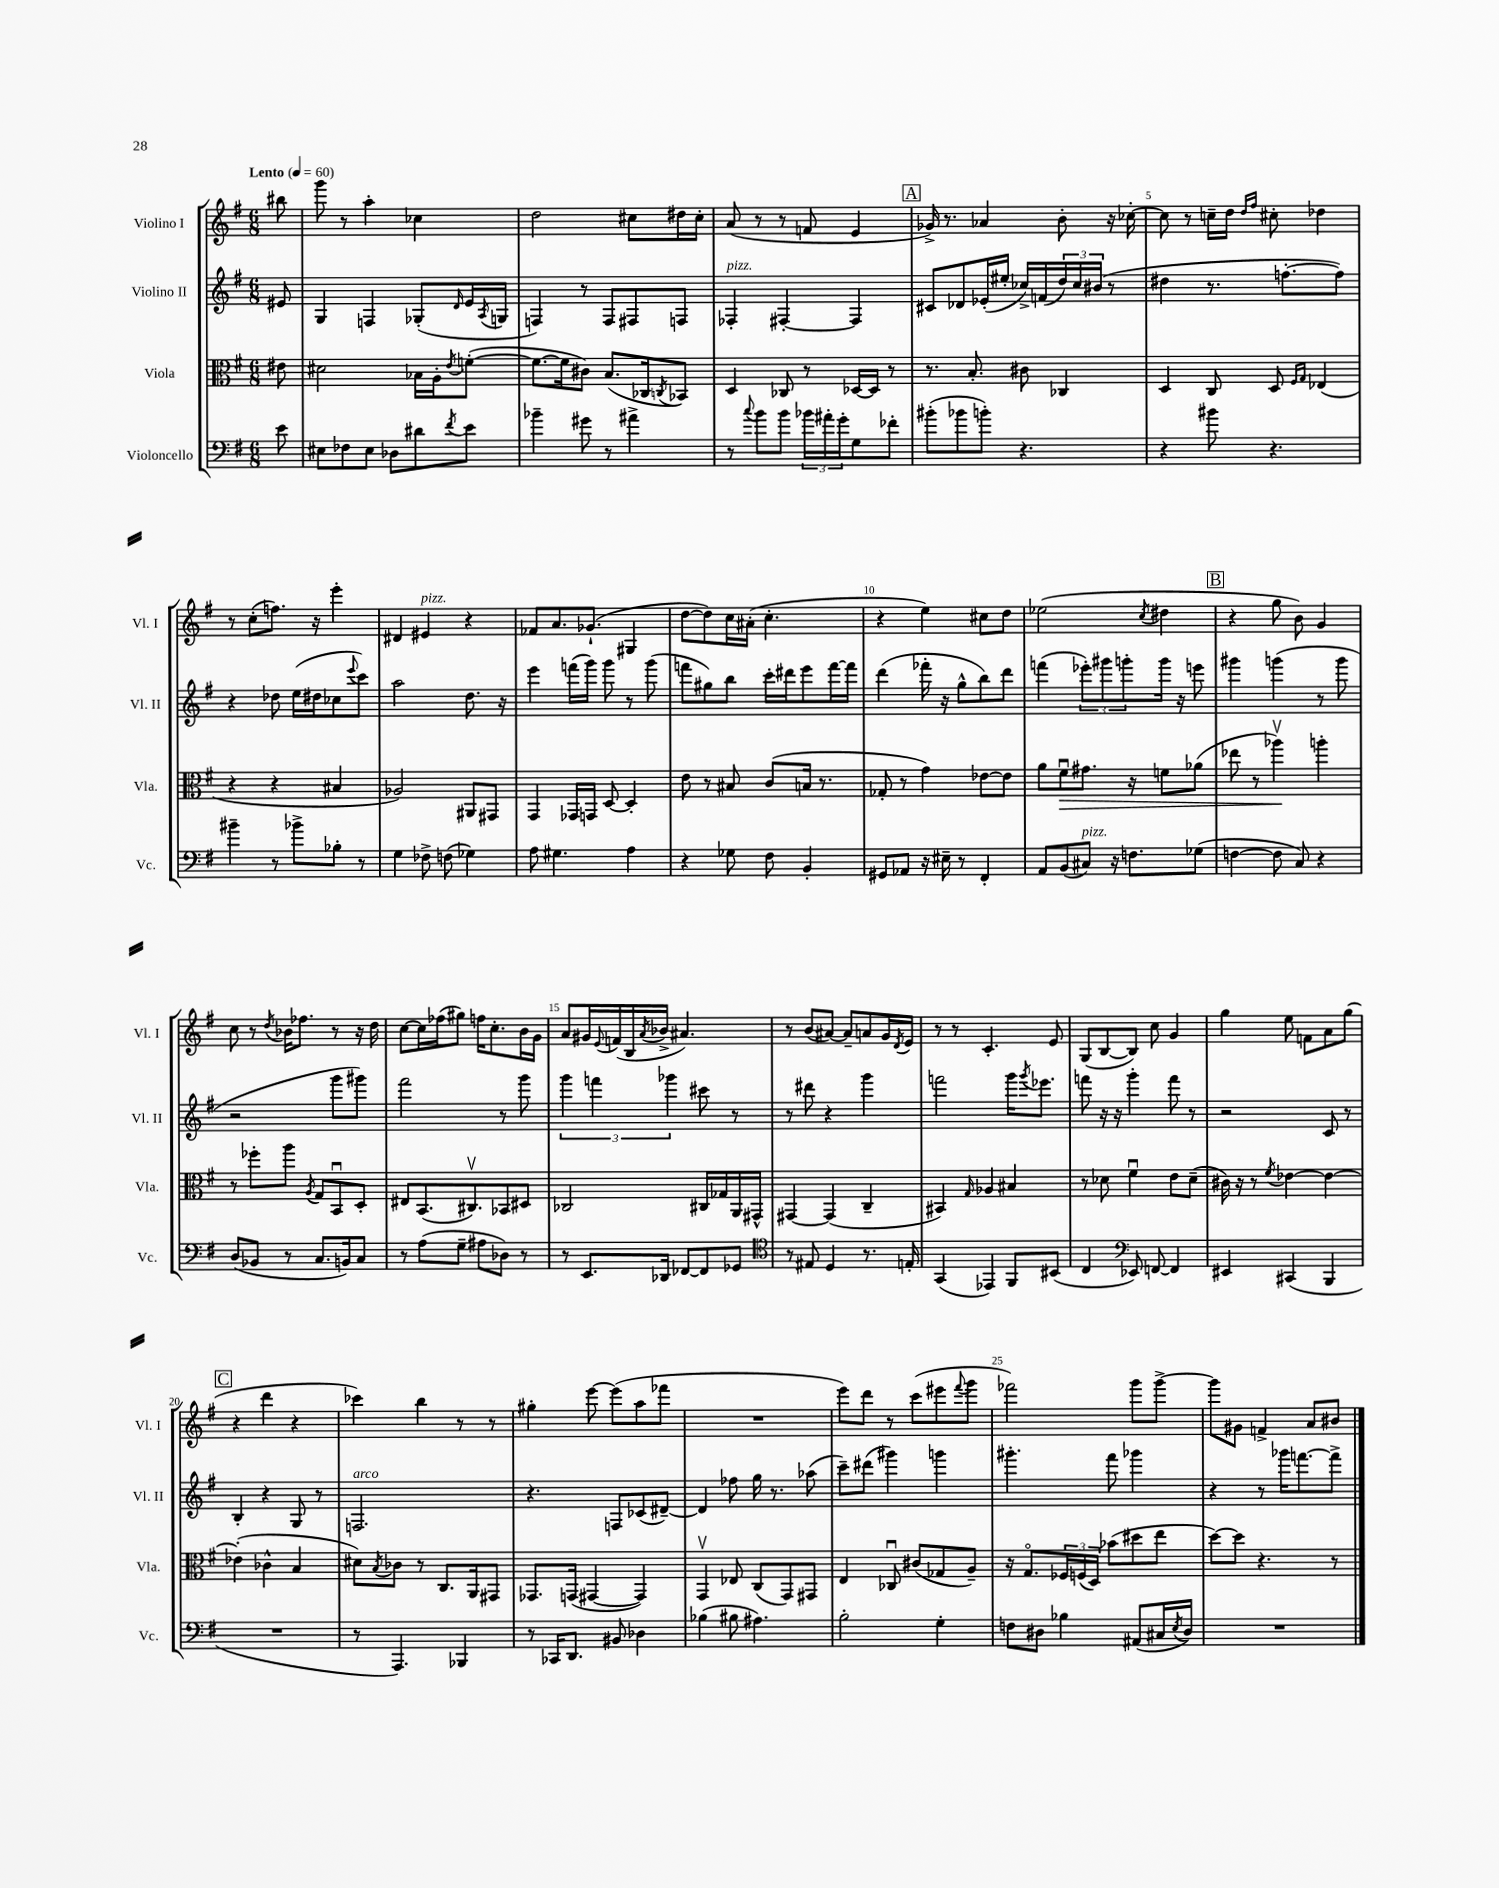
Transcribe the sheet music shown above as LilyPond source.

<<
\new StaffGroup <<
\new Staff = "s0" \with { instrumentName = "Violino I" shortInstrumentName = "Vl. I" } {
    \clef treble \key g \major \numericTimeSignature \time 6/8 \partial 8 \tempo "Lento" 4 = 60
    bis''8 |
    g'''8 r8 a''4-. ces''4 |
    d''2 cis''8 dis''16 cis''16-. |
    a'8( r8 r8 f'8 e'4 |
    \mark \markup { \box "A" } ges'16->) r8. aes'4 b'8-. r16 ces''16~-. |
    ces''8 r8 c''16-- d''16 \grace { d''16 fis''16 } cis''8-. des''4 |
    r8 c''8-.( f''8.) r16 e'''4-. |
    dis'4 eis'4^\markup { \italic "pizz." } r4 |
    fes'8 a'8. ges'8.-!( gis4 |
    d''8~ d''8) c''16 ais'16-.( c''4.-. |
    r4 e''4) cis''8 d''8 |
    ees''2( \acciaccatura { c''8 } dis''4 |
    \mark \markup { \box "B" } r4 g''8 b'8) g'4 |
    c''8 r8 \acciaccatura { d''8 } bes'16 fes''8. r8 r16 d''16 |
    c''8~ c''16 fes''16( gis''8) f''16 c''8.-. b'16 g'16 |
    a'8 gis'16 \appoggiatura { e'8 } f'16( b16 \acciaccatura { a'8 } bes'16-> ais'4.) |
    r8 b'8( ais'8~) ais'8-- a'8 g'16 \acciaccatura { d'8 } e'16 |
    r8 r8 c'4.-. e'8 |
    g8( b8~ b8) c''8 g'4 |
    g''4 e''8 f'8 a'8 g''8( |
    \mark \markup { \box "C" } r4 d'''4 r4 |
    ces'''4) b''4 r8 r8 |
    gis''4-. e'''8~ e'''8( a''8 fes'''8 |
    R2. |
    e'''8) d'''8 r8 c'''8( eis'''8 \appoggiatura { fis'''8 } g'''8 |
    fes'''2) g'''8 g'''8~-> |
    g'''8 gis'8 f'4-> a'8 bis'8 \bar "|." |
}
\new Staff = "s1" \with { instrumentName = "Violino II" shortInstrumentName = "Vl. II" } {
    \clef treble \key g \major \numericTimeSignature \time 6/8 \partial 8
    eis'8 |
    g4 f4 ges8-.( \grace { d'16 } e'16 \acciaccatura { a8 } g16 |
    f4) r8 f8 fis8 f8 |
    fes4-.^\markup { \italic "pizz." } fis4~-. fis4 |
    \mark \markup { \box "A" } cis'8 des'8 ees'16-.( eis''16-. ces''16->) f'16( \tuplet 3/2 { d''16) ces''16 bis'16( } r8 |
    dis''4 r8. f''8.~-. f''8) |
    r4 des''8 e''16( dis''16 ces''8 \appoggiatura { e'''8 } c'''8) |
    a''2 d''8. r16 |
    e'''4 f'''16( g'''16) g'''8 r8 g'''8( |
    f'''8 gis''8) b''8 c'''16-. dis'''16 e'''8 f'''16~ f'''16 |
    d'''4( fes'''16-. r16 g''8-^ b''8) d'''8 |
    f'''4( \tuplet 3/2 { ees'''8-.) gis'''8 g'''8-. } g'''16 r16 e'''8 |
    \mark \markup { \box "B" } gis'''4 g'''4( r8 g'''8 |
    r2 g'''8 gis'''8) |
    fis'''2 r8 g'''8 |
    \tuplet 3/2 { g'''4 f'''4 ges'''4 } cis'''8 r8 |
    r8 dis'''8 r4 g'''4 |
    f'''2 g'''16 \acciaccatura { g'''8 } ees'''8. |
    f'''8 r16 r16 g'''4-. f'''8 r8 |
    r2 c'8 r8 |
    \mark \markup { \box "C" } b4-. r4 g8 r8 |
    f2.^\markup { \italic "arco" } |
    r4. f8 ces'8( dis'8~--) |
    dis'4 fes''8 g''16 r8. aes''8( |
    c'''8--) dis'''8( gis'''4) g'''4 |
    gis'''4.-. fis'''8 ges'''4 |
    r4 r8 ges'''16 f'''8.~ f'''8-> \bar "|." |
}
\new Staff = "s2" \with { instrumentName = "Viola" shortInstrumentName = "Vla." } {
    \clef alto \key g \major \numericTimeSignature \time 6/8 \partial 8
    eis'8 |
    dis'2 bes16 a16-. \acciaccatura { e'8 } f'8~-.( |
    f'8.~ f'16 cis'8) b8.( ces16 \acciaccatura { c8 } bes,8) |
    d4 ces8 r8 des16~ des16 r8 |
    \mark \markup { \box "A" } r8. b8.-. cis'8 ces4 |
    d4 c8 d8 \grace { fis16 g16 } ees4( |
    r4 r4 bis4 |
    aes2) ais,8 gis,8 |
    g,4 ges,16 g,16 d8~ d4-. |
    e'8 r8 bis8 c'8( b16 r8. |
    ges8-. r8 g'4) ees'8~ ees'8 |
    a'8 fis'8\downbow\> gis'8. r16 f'8 aes'8( |
    \mark \markup { \box "B" } ees''8 r8 aes''4\upbow\!) a''4-. |
    r8 fes''8-. a''8 \acciaccatura { a8 } g8 b,8\downbow d8-. |
    eis8 b,8.( cis8.\upbow) bes,8 dis8 |
    ces2 cis16 ges16 a,16 gis,16-^ |
    gis,4~ gis,4( c4-- |
    bis,4) \grace { g16 } aes4 bis4 |
    r8 des'8 fis'4\downbow e'8 des'8--( |
    cis'16) r16 r8 \acciaccatura { fis'8 } ees'4~ ees'4~ |
    \mark \markup { \box "C" } ees'4-.( ces'4-^ b4 |
    dis'8) \acciaccatura { b8 } ces'8 r8 c8. a,16 gis,8 |
    ges,8. g,16( gis,4~ gis,4) |
    g,4\upbow ees8 c8( g,8) gis,8 |
    e4 ces8\downbow cis'8( ges8 a8--) |
    r16 g8.\flageolet \tuplet 3/2 { fes16 f16( d16) } bes'8( dis''8 e''8 |
    d''8~) d''8 r4. r8 \bar "|." |
}
\new Staff = "s3" \with { instrumentName = "Violoncello" shortInstrumentName = "Vc." } {
    \clef bass \key g \major \numericTimeSignature \time 6/8 \partial 8
    e'8 |
    eis8 fes8 eis8 des8 dis'8 \acciaccatura { fis'8 } e'8 |
    bes'4-- gis'8 r8 ais'4-> |
    r8 \appoggiatura { c''8 } b'8 b'8 \tuplet 3/2 { bes'16 ais'16-. g'16-. } g8 fes'8-. |
    \mark \markup { \box "A" } bis'8-.( bes'8 b'8-.) r4. |
    r4 bis'8 r4. |
    bis'4-- r8 bes'8-> bes8-. r8 |
    g4 fes8-> f8( ges4) |
    a8 gis4. a4 |
    r4 ges8 fis8 b,4-. |
    gis,8 aes,8 r16 eis16-- r8 fis,4-. |
    a,8 b,8( cis8^\markup { \italic "pizz." }) r16 f8. ges8( |
    \mark \markup { \box "B" } f4~ f8 c8) r4 |
    d8( bes,8 r8 c8. b,16) c8 |
    r8 a8( g8-- ais8 des8) r8 |
    r8 e,8. des,16 fes,8~ fes,8 ges,8 |
    \clef tenor r8 eis8 d4 r8. e16-. |
    g,4( ees,4) fis,8 bis,8( |
    c4 \clef bass ees,8) f,8~ f,4 |
    eis,4 cis,4( b,,4 |
    \mark \markup { \box "C" } R2. |
    r8 a,,4.) bes,,4 |
    r8 ces,16 d,8. bis,8 des4 |
    bes4( bis8 ais4.) |
    b2-. g4-. |
    f8 dis8 bes4 ais,8( cis16 \acciaccatura { e8 } dis16) |
    R2. \bar "|." |
}
>>
>>
\layout { \context { \Score \override BarNumber.break-visibility = ##(#f #t #t) barNumberVisibility = #(every-nth-bar-number-visible 5) } }
